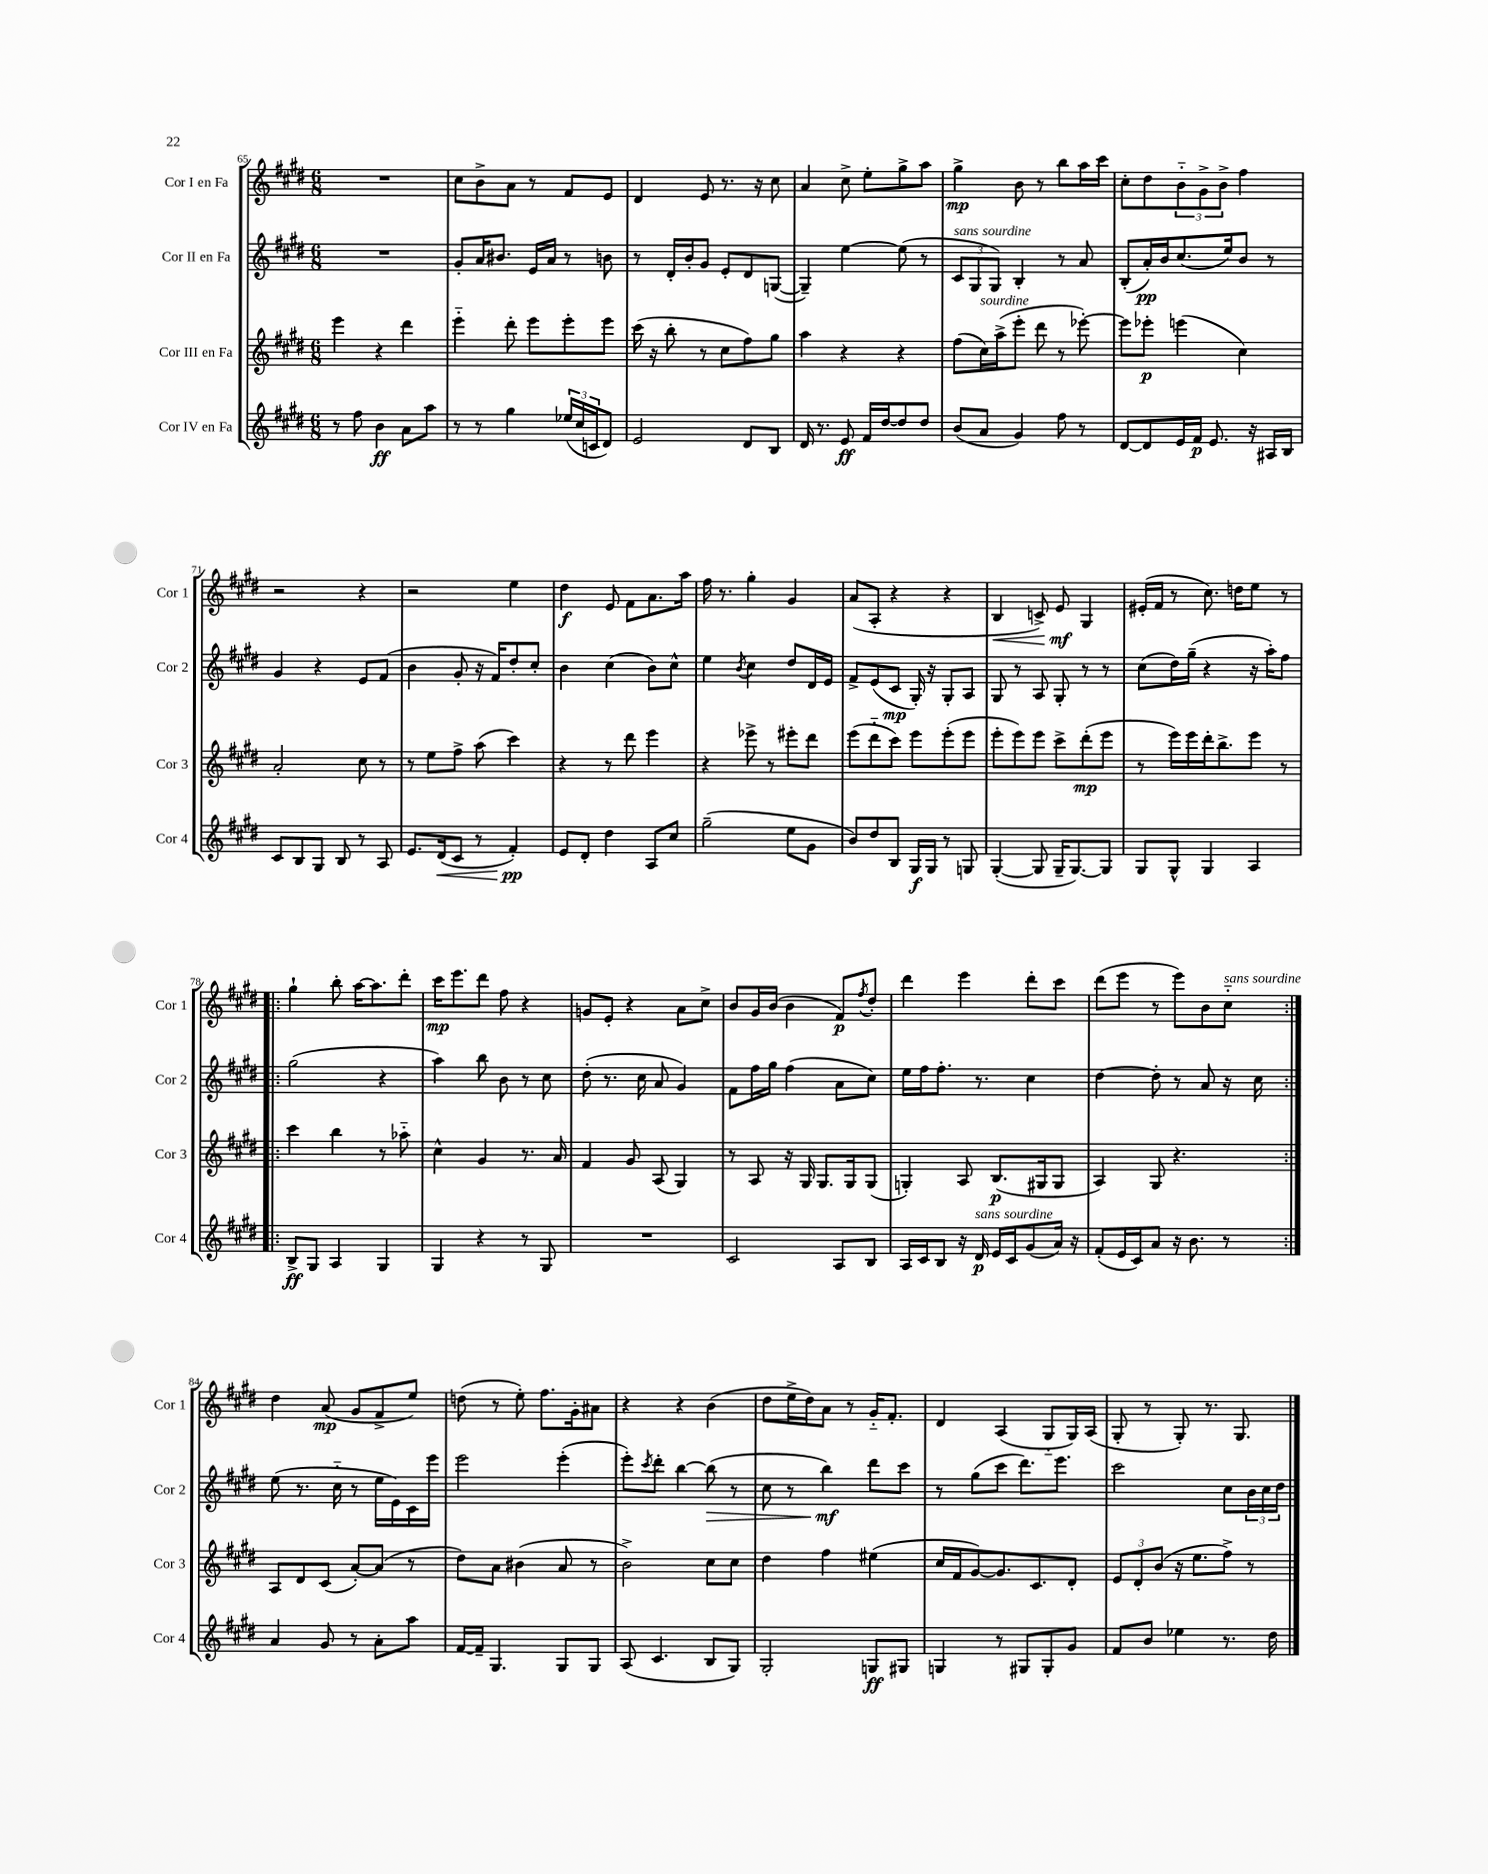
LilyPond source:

<<
\new StaffGroup <<
\new Staff = "s0" \with { instrumentName = "Cor I en Fa" shortInstrumentName = "Cor 1" } {
    \clef treble \key e \major \numericTimeSignature \time 6/8
    R2. |
    cis''8 b'8-> a'8 r8 fis'8 e'8 |
    dis'4 e'8 r8. r16 cis''8 |
    a'4 cis''8-> e''8-. gis''8-> a''8 |
    gis''4->\mp b'8 r8 b''8 a''16 cis'''16 |
    cis''8-. dis''8 \tuplet 3/2 { b'8-_ gis'8-> b'8-> } fis''4 |
    r2 r4 |
    r2 e''4 |
    dis''4\f e'8 fis'8 a'8. a''16 |
    fis''16 r8. gis''4-. gis'4 |
    a'8( a8-. r4 r4 |
    b4\< c'8->) e'8\mf\! gis4 |
    eis'16-.( fis'16 r8 cis''8.) d''16 e''8 r8 |
    \repeat volta 2 { gis''4-! b''8-. a''16~ a''8. dis'''8-. |
    cis'''16\mp e'''8. dis'''8 fis''8 r4 |
    g'8 e'8-. r4 a'8 cis''8-> |
    b'8 gis'16 b'16( b'4 fis'8\p) \acciaccatura { fis''8 } dis''8-. |
    dis'''4 e'''4 dis'''8-. cis'''8 |
    dis'''8( e'''8 r8 e'''8) b'8 cis''8-_^\markup { \italic "sans sourdine" } | }
    dis''4 a'8\mp( gis'8 fis'8-> e''8) |
    d''8( r8 e''8-.) fis''8. gis'16-. ais'8 |
    r4 r4 b'4( |
    dis''8 e''16-> dis''16) a'8 r8 gis'16-_ fis'8.-. |
    dis'4 a4( gis8-_ gis16) a16( |
    gis8-. r8 gis8-.) r8. gis8. \bar "|." |
}
\new Staff = "s1" \with { instrumentName = "Cor II en Fa" shortInstrumentName = "Cor 2" } {
    \clef treble \key e \major \numericTimeSignature \time 6/8
    R2. |
    gis'8-. a'16 bis'8. e'16 a'16 r8 b'8 |
    r8 dis'16-. b'16-. gis'8 e'8-. dis'8 g8~( |
    g4--) e''4~ e''8( r8 |
    \tuplet 3/2 { cis'8^\markup { \italic "sans sourdine" } gis8 gis8) } b4-. r8 a'8 |
    b8-.( a'16-.\pp) b'16 cis''8.( e''16) b'8 r8 |
    gis'4 r4 e'8 fis'8( |
    b'4 gis'8-. r16 fis'16) dis''8-. cis''8-. |
    b'4 cis''4( b'8) cis''8-^ |
    e''4 \acciaccatura { b'8 } cis''4 dis''8 dis'16 e'16 |
    fis'8-> e'8( cis'8\mp gis16-.) r16 gis8-. a8 |
    gis8 r8 a8 gis8-. r8 r8 |
    cis''8( dis''16) gis''16--( r4 r16 a''16-.) fis''8 |
    \repeat volta 2 { gis''2( r4 |
    a''4) b''8 b'8 r8 cis''8 |
    dis''8-.( r8. cis''16 a'8 gis'4) |
    fis'8 fis''16 gis''16 fis''4( a'8 cis''8) |
    e''16 fis''16 fis''8.-. r8. cis''4 |
    dis''4~ dis''8-. r8 a'8 r16 cis''16 | }
    e''8( r8. cis''16-_ r8 e''16 e'16) cis'16 e'''16 |
    e'''2 e'''4-.( |
    e'''8-.) \acciaccatura { cis'''8 } dis'''8-. b''4~ b''8\>( r8 |
    cis''8 r8 b''4\mf\!) dis'''8 cis'''8 |
    r8 gis''8( cis'''8 dis'''8.) e'''8. |
    cis'''2 cis''8 \tuplet 3/2 { b'16 cis''16 dis''16 } \bar "|." |
}
\new Staff = "s2" \with { instrumentName = "Cor III en Fa" shortInstrumentName = "Cor 3" } {
    \clef treble \key e \major \numericTimeSignature \time 6/8
    e'''4 r4 dis'''4 |
    e'''4-_ dis'''8-. e'''8 e'''8-. e'''8 |
    cis'''16( r16 b''8-. r8 cis''8 fis''8) gis''8 |
    a''4 r4 r4 |
    fis''8( cis''16^\markup { \italic "sourdine" }) a''16->( e'''8-. dis'''8 r8 ees'''8~-.) |
    ees'''8 ees'''8-.\p e'''4( cis''4) |
    a'2-. cis''8 r8 |
    r8 e''8 fis''8-> a''8( cis'''4) |
    r4 r8 dis'''8 e'''4 |
    r4 ees'''8-> r8 eis'''8-. dis'''8 |
    e'''8( dis'''8-_ cis'''8) e'''8 e'''8-.( e'''8 |
    e'''8-. e'''8) e'''8 cis'''8-> dis'''8-.\mp( e'''8 |
    r8 e'''16) e'''16 dis'''16-. b''8.-> e'''8 r8 |
    \repeat volta 2 { cis'''4 b''4 r8 aes''8-_ |
    cis''4-^ gis'4 r8. a'16 |
    fis'4 gis'8 a8( gis4) |
    r8 a8 r16 gis16 gis8. gis16 gis8( |
    g4-.) a8 b8.\p( gis16 gis8 |
    a4) gis8 r4. | }
    a8 dis'8 cis'8( a'8~-.) a'8( r8 |
    dis''8) a'8 bis'4( a'8 r8 |
    b'2->) cis''8 cis''8 |
    dis''4 fis''4 eis''4( |
    cis''16 fis'16 gis'8~) gis'8. cis'8. dis'8-. |
    \tuplet 3/2 { e'8 dis'8-. b'8( } r16 e''8. fis''8->) r8 \bar "|." |
}
\new Staff = "s3" \with { instrumentName = "Cor IV en Fa" shortInstrumentName = "Cor 4" } {
    \clef treble \key e \major \numericTimeSignature \time 6/8
    r8 fis''8 b'4\ff a'8 a''8 |
    r8 r8 gis''4 \tuplet 3/2 { ees''16( cis''16 c'16 } dis'8) |
    e'2 dis'8 b8 |
    dis'16 r8. e'8\ff fis'16 dis''16~ dis''8 dis''8 |
    b'8( a'8 gis'4) fis''8 r8 |
    dis'8~ dis'8 e'16 fis'16\p e'8. r16 ais16 b16 |
    cis'8 b8 gis8 b8 r8 a8 |
    e'8. dis'16\<( cis'8 r8 fis'4-.\pp\!) |
    e'8 dis'8-. dis''4 a8 cis''8 |
    gis''2--( e''8 gis'8 |
    b'8) dis''8 b8 gis16\f gis16 r8 g8 |
    gis4~-.( gis8 gis16-- gis8.~) gis8 |
    gis8 gis8-^ gis4 a4 |
    \repeat volta 2 { b8->\ff gis8 a4 gis4 |
    gis4 r4 r8 gis8 |
    R2. |
    cis'2 a8 b8 |
    a16 cis'16 b8 r16 dis'16\p^\markup { \italic "sans sourdine" } e'16 cis'16 gis'8( a'16) r16 |
    fis'8-.( e'16 cis'16) a'8 r16 b'8. r8 | }
    a'4 gis'8 r8 a'8-. a''8 |
    fis'16~ fis'16-- gis4. gis8 gis8 |
    a8( cis'4. b8 gis8) |
    gis2-. g8\ff gis8 |
    g4 r8 gis8 gis8-. gis'8 |
    fis'8 b'8 ees''4 r8. dis''16 \bar "|." |
}
>>
>>
\layout { \context { \Score currentBarNumber = #65 } }
